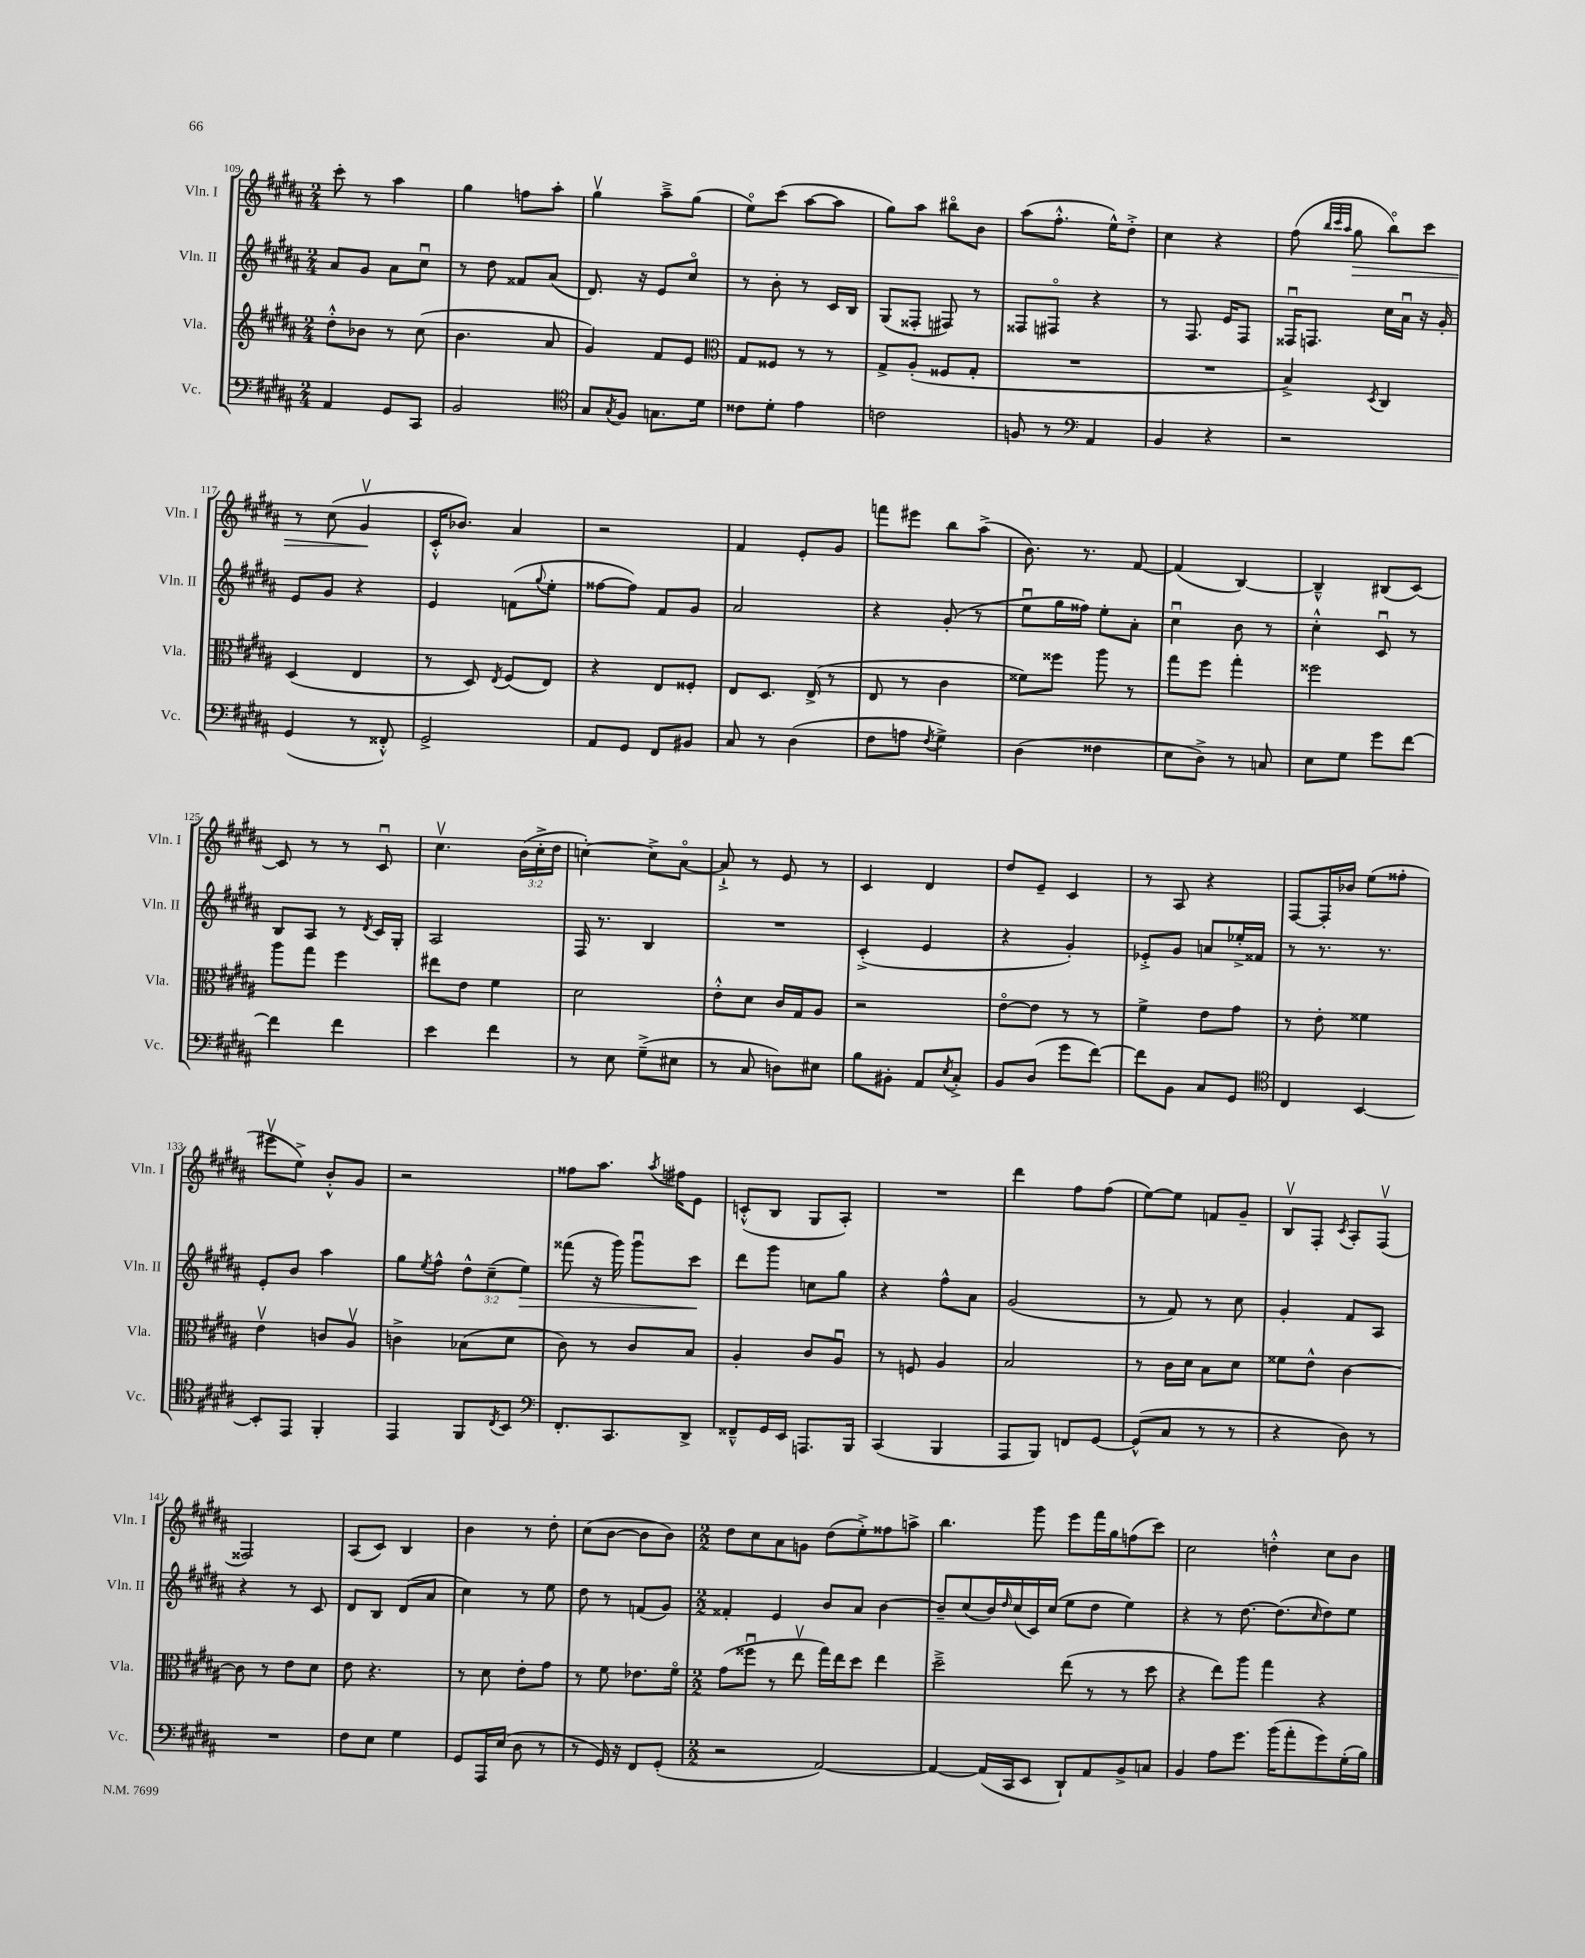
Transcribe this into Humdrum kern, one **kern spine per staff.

**kern	**kern	**kern	**dynam	**kern	**dynam
*part4	*part3	*part2	*part2	*part1	*part1
*staff4	*staff3	*staff2	*staff2	*staff1	*staff1
*I"Vc.	*I"Vla.	*I"Vln. II	*	*I"Vln. I	*
*I'Vc.	*I'Vla.	*I'Vln. II	*	*I'Vln. I	*
*clefF4	*clefG2	*clefG2	*	*clefG2	*
*k[f#c#g#d#a#]	*k[f#c#g#d#a#]	*k[f#c#g#d#a#]	*	*k[f#c#g#d#a#]	*
*M2/4	*M2/4	*M2/4	*	*M2/4	*
=109	=109	=109	=109	=109	=109
4AA#/	8dd#'^^\L	8a#/L	.	8ccc#'\	.
.	8b-X\J	8g#/J	.	8r	.
8GG#/L	8r	8a#\L	.	4aa#\	.
8CC#/J	(8cc#\	8cc#u\J	.	.	.
=110	=110	=110	=110	=110	=110
2BB/	4.b\	8r	.	4gg#\	.
.	.	8dd#\	.	.	.
.	.	8f##X/L	.	8ffn\L	.
.	8a#/	(8a#/J	.	8aa#'\J	.
=111	=111	=111	=111	=111	=111
*clefC4	*	*	*	*	*
8G#/L	4g#/)	8.d#/)	.	4gg#v\	.
8qG#/	.	.	.	.	.
8F#/J	.	.	.	.	.
.	.	16r	.	.	.
8.Gn\L	8f#/L	8e/L	.	8aa#~^\L	.
.	8e/J	8cc#/J	.	(8gg#\J	.
16d#\Jk	.	.	.	.	.
=112	=112	=112	=112	=112	=112
*	*clefC3	*	*	*	*
8c##X\L	8G#/L	8r	.	8ee\L)	.
8d#'\J	8F##X/J	8b'\	.	(8ccc#\J	.
4e\	8r	8r	.	[8aa#\L	.
.	8r	16c#/LL	.	8aa#\J]	.
.	.	16B/JJ	.	.	.
=113	=113	=113	=113	=113	=113
2cn\	8G#^/L	(8G#/L	.	8gg#\L)	.
.	(8A#'/J	8F##X'/J	.	8aa#\J	.
.	8F##X/L	8F#X/)	.	8bb#X\L	.
.	8G#'/J	8r	.	8b\J	.
=114	=114	=114	=114	=114	=114
8Fn/	2r	8F##X/L	.	(8aa#\L	.
8r	.	8F#X/J	.	8.ff#'^^\J	.
*clefF4	*	*	*	*	*
4AA#/	.	4r	.	.	.
.	.	.	.	16ee^^\KL)	.
.	.	.	.	8dd#'^\J	.
=115	=115	=115	=115	=115	=115
4BB/	2r	8r	.	4cc#\	.
.	.	8.F#/	.	.	.
4r	.	.	.	4r	.
.	.	16e/KL	.	.	.
.	.	8F#/J	.	.	.
=116	=116	=116	=116	=116	=116
2r	4B^/)	16F##Xu/KL	.	(8ff#\	.
.	.	8.Fn/J	.	.	.
.	.	.	.	32qqbb/LLL	.
.	.	.	.	32qqccc#/	.
.	.	.	.	32qqaa#/JJJ	.
!	!	!	!	!	!LO:HP:b
.	.	.	.	8gg#\	>
.	8qD#/	.	.	.	.
.	4C#/	16cc#\LL	.	8bb\L)	.
.	.	16a#u\JJ	.	.	.
.	.	16r	.	8ccc#\J	.
.	.	16g#'/	.	.	.
!!LO:LB:g=z
=117	=117	=117	=117	=117	=117
(4GG#/	(4D#/	8e/L	.	8r	.
.	.	8g#/J	.	(8cc#\	.
8r	4E/	4r	.	4g#v/	.
8FF##X'^^/)	.	.	.	.	.
.	.	.	.	.	]
=118	=118	=118	=118	=118	=118
2GG#^/	8r	4e/	.	16c#'^^/KL	.
.	.	.	.	8.b-X/J)	.
.	8D#/)	.	.	.	.
.	8qE/	.	.	.	.
.	(8F#/L	(8fn\L	.	4a#/	.
.	.	8qqgg#/	.	.	.
.	8E/J)	8ee'\J	.	.	.
=119	=119	=119	=119	=119	=119
8AA#/L	4r	[8ff##X\L	.	2r	.
8GG#/J	.	8ff##\J])	.	.	.
8FF#/L	8E/L	8f#/L	.	.	.
8BB#X/J	8F##X'/J	8g#/J	.	.	.
=120	=120	=120	=120	=120	=120
8C#/	8E/L	2a#/	.	4f#/	.
8r	8.D#/J	.	.	.	.
(4D#\	.	.	.	8e'/L	.
.	(16E^/	.	.	.	.
.	8r	.	.	8g#/J	.
=121	=121	=121	=121	=121	=121
8F#\L	8E/	4r	.	8fffn\L	.
8An\J	8r	.	.	8eee#X\J	.
8qF#/	.	.	.	.	.
4G#^\)	4c#\	(8g#'/	.	8bb\L	.
.	.	8r	.	(8aa#^\J	.
=122	=122	=122	=122	=122	=122
(4D#\	8f##X\L)	8eeu\L	.	8.b\)	.
.	8ff##X\J	16gg#\L	.	.	.
.	.	16ff##X\JJ)	.	8.r	.
4F##X\	8aa#\	8ee'\L	.	.	.
.	8r	8a#'\J	.	[8f#/	.
=123	=123	=123	=123	=123	=123
8E\L	8gg#\L	4cc#u\	.	(4f#/]	.
8D#^\J)	8ff#\J	.	.	.	.
8r	4gg#'\	8b\	.	[4B/)	.
8Cn/	.	8r	.	.	.
=124	=124	=124	=124	=124	=124
8E\L	2ff##X\	4cc#'^^\	.	4B~^^/]	.
8G#\J	.	.	.	.	.
8g#\L	.	8c#u/	.	(8B#X/L	.
[8f#\J	.	8r	.	[8c#/J)	.
!!LO:LB:g=z
=125	=125	=125	=125	=125	=125
4f#\]	8aa#\L	8B/L	.	8c#/]	.
.	8gg#\J	8A#/J	.	8r	.
4f#\	4ff#\	8r	.	8r	.
.	.	8qd#/	.	.	.
.	.	16c#/LL	.	8c#u/	.
.	.	16G#'/JJ	.	.	.
=126	=126	=126	=126	=126	=126
4e\	8ee#X\L	2A#/	.	4.cc#v\	.
.	8e\J	.	.	.	.
4f#\	4f#\	.	.	.	.
.	.	.	.	(24b\LL	.
.	.	.	.	24cc#'^\	.
.	.	.	.	24dd#\JJ	.
=127	=127	=127	=127	=127	=127
8r	2d#\	16F#/	.	[4ccn'\)	.
.	.	8.r	.	.	.
8E\	.	.	.	.	.
(8G#~^\L	.	4B/	.	8cc^\L]	.
8E#X\J	.	.	.	[8a#\J	.
=128	=128	=128	=128	=128	=128
8r	8e'^^\L	2r	.	8a#`^/]	.
8C#/	8d#\J	.	.	8r	.
8Dn\L)	16c#/LL	.	.	8e/	.
.	16G#/J	.	.	.	.
8E#X\J	8A#/J	.	.	8r	.
=129	=129	=129	=129	=129	=129
8B\L	2r	(4c#'^/	.	4c#/	.
8BB#X'\J	.	.	.	.	.
8AA#/L	.	4e/	.	4d#/	.
8qE/	.	.	.	.	.
8C#'^/J	.	.	.	.	.
=130	=130	=130	=130	=130	=130
8BB/L	[8e\L	4r	.	8dd#/L	.
(8D#/J	8e\J]	.	.	8e~/J	.
8g#\L	8r	4g#'/)	.	4c#/	.
[8f#\J)	8r	.	.	.	.
=131	=131	=131	=131	=131	=131
8f#\L]	4f#^\	8e-X'^/L	.	8r	.
8BB\J	.	8g#/J	.	8A#/	.
8C#/L	8e\L	8an/L	.	4r	.
8GG#/J	8g#\J	16ee-X'^/L	.	.	.
.	.	16f##X/JJ	.	.	.
=132	=132	=132	=132	=132	=132
*clefC4	*	*	*	*	*
4C#/	8r	8r	.	[8F#/L	.
.	8e'\	8.r	.	16F#'/L]	.
.	.	.	.	16b-X/JJ	.
[4BB/	4f##X\	.	.	(8ee\L	.
.	.	8.r	.	.	.
.	.	.	.	8ff##X'\J	.
!!LO:LB:g=z
=133	=133	=133	=133	=133	=133
8BB'/L]	4ev\	8e'/L	.	8eee#Xv\L	.
8EE/J	.	8b/J	.	8ee^\J)	.
4FF#'/	8cn/L	4aa#\	.	8b'^^/L	.
.	8A#v/J	.	.	8g#/J	.
=134	=134	=134	=134	=134	=134
4EE/	4cn^\	8gg#\L	.	2r	.
.	.	8qee/	.	.	.
.	.	8ff#^^\J	.	.	.
8FF#/L	(8B-X\L	12dd#^^\L	.	.	.
.	.	(12cc#~\	.	.	.
8qC#/	.	.	.	.	.
8BB/J	8d#\J	.	.	.	.
!	!	!	!LO:HP:b	!	!
.	.	12ee\J)	>	.	.
=135	=135	=135	=135	=135	=135
*clefF4	*	*	*	*	*
8.FF#'/L	8c#\)	(8fff##X\	.	8ff##X\L	.
.	8r	16r	.	8.aa#\J	.
8.CC#/	.	16ggg#\)	.	.	.
.	8c#/L	8ggg#u\L	.	.	.
.	.	.	.	8qaa#/	.
.	.	.	.	16ff#X\KL	.
8DD#^/J	8B/J	8ccc#\J	.	8e\J	.
.	.	.	]	.	.
=136	=136	=136	=136	=136	=136
8FF##X~^^/L	4A#'/	8ddd#\L	.	(8cn'^^/L	.
16GG#/L	.	8ggg#\J	.	8B/J	.
16EE/JJ	.	.	.	.	.
8.AAAn/L	8c#/L	8ccn\L	.	8G#/L	.
.	8A#u/J	8gg#\J	.	8A#'/J)	.
16BBB/Jk	.	.	.	.	.
=137	=137	=137	=137	=137	=137
(4CC#/	8r	4r	.	2r	.
.	8Fn/	.	.	.	.
4BBB/	4A#/	8ff#^^\L	.	.	.
.	.	8a#\J	.	.	.
=138	=138	=138	=138	=138	=138
8AAA#/L	2B/	(2g#/	.	4ddd#\	.
8BBB/J)	.	.	.	.	.
8FFn/L	.	.	.	8ff#\L	.
[8GG#/J	.	.	.	(8ff#\J	.
=139	=139	=139	=139	=139	=139
(8GG#^^/L]	8r	8r	.	[8ee\L)	.
8C#/J	16c#\LL	8f#/)	.	8ee\J]	.
.	16d#\JJ	.	.	.	.
8r	8B\L	8r	.	8fn/L	.
8r	8d#\J	8cc#\	.	8g#~/J	.
=140	=140	=140	=140	=140	=140
4r	8f##X\L	4g#'/	.	8Bv/L	.
.	8e^^\J	.	.	8F#'/J	.
.	.	.	.	8qc#/	.
8D#\)	[4c#\	8f#/L	.	8A#'/L	.
8r	.	8A#/J	.	(8F#v/J	.
!!LO:LB:g=z
=141	=141	=141	=141	=141	=141
2r	8c#\]	4r	.	2F##X/)	.
.	8r	.	.	.	.
.	8e\L	8r	.	.	.
.	8d#\J	8c#/	.	.	.
=142	=142	=142	=142	=142	=142
8F#\L	8e\	8d#/L	.	(8A#/L	.
8E\J	4.r	8B/J	.	8c#/J)	.
4G#\	.	(8d#/L	.	4B/	.
.	.	8a#/J	.	.	.
=143	=143	=143	=143	=143	=143
8GG#/L	8r	4cc#\)	.	4b\	.
16AAA#/L	8d#\	.	.	.	.
(16E/JJ	.	.	.	.	.
8D#\	8e'\L	8r	.	8r	.
8r	8g#\J	8ee\	.	8dd#'\	.
=144	=144	=144	=144	=144	=144
8r	8r	8dd#\	.	(8cc#\L	.
16GG#/)	8f#\	8r	.	[8b\J	.
16r	.	.	.	.	.
8FF#/L	8.e-X\L	(8fn/L	.	8b\L]	.
(8GG#'/J	.	8g#/J)	.	8b\J)	.
.	16f#\Jk	.	.	.	.
=145	=145	=145	=145	=145	=145
*M2/2	*M2/2	*M2/2	*	*M2/2	*
2r	(8g#\L	4f##X'/	.	8dd#\L	.
.	8ff##Xu\J	.	.	8cc#\	.
.	8r	4e/	.	8a#\	.
.	8eev\	.	.	8gn\J	.
[2AA#/)	16gg#\LL)	8b/L	.	(8dd#\L	.
.	16ee\J	.	.	.	.
.	8dd#\J	8a#/J	.	8ee'^\)	.
.	4ee\	[4b\	.	8ff##X\	.
.	.	.	.	8aan^\J	.
=146	=146	=146	=146	=146	=146
4AA#/_	2dd#~^\	8b~/L]	.	4.bb\	.
.	.	(8cc#/	.	.	.
(16AA#/LL]	.	16b/L)	.	.	.
.	.	16qqdd#/	.	.	.
16CC#/J	.	(16cc#/	.	.	.
8EE/J	.	16c#/)	.	8ggg#\	.
.	.	(16cc#/JJ	.	.	.
8DD#`/L)	(8ee\	8ee\L	.	8eee\L	.
8AA#/	8r	8dd#\J	.	16fff#\L	.
.	.	.	.	16gg#\J	.
8BB^/	8r	4ee\)	.	(8ffn\	.
8Cn/J	8dd#\	.	.	8ccc#\J)	.
=147	=147	=147	=147	=147	=147
4BB/	4r	4r	.	2cc#\	.
8A#\L	8ee\L)	8r	.	.	.
8.g#\J	8aa#\J	[8.dd#\	.	.	.
.	4gg#\	.	.	4ddn'^^\	.
(16b\KL	.	(8.dd#\L]	.	.	.
8a#'\	.	.	.	.	.
.	.	16qqcc#/	.	.	.
8g#\)	4r	8dd#\)	.	8cc#\L	.
(16G#'\L	.	8ee\J	.	8b\J	.
16B\JJ)	.	.	.	.	.
==	==	==	==	==	==
*-	*-	*-	*-	*-	*-
